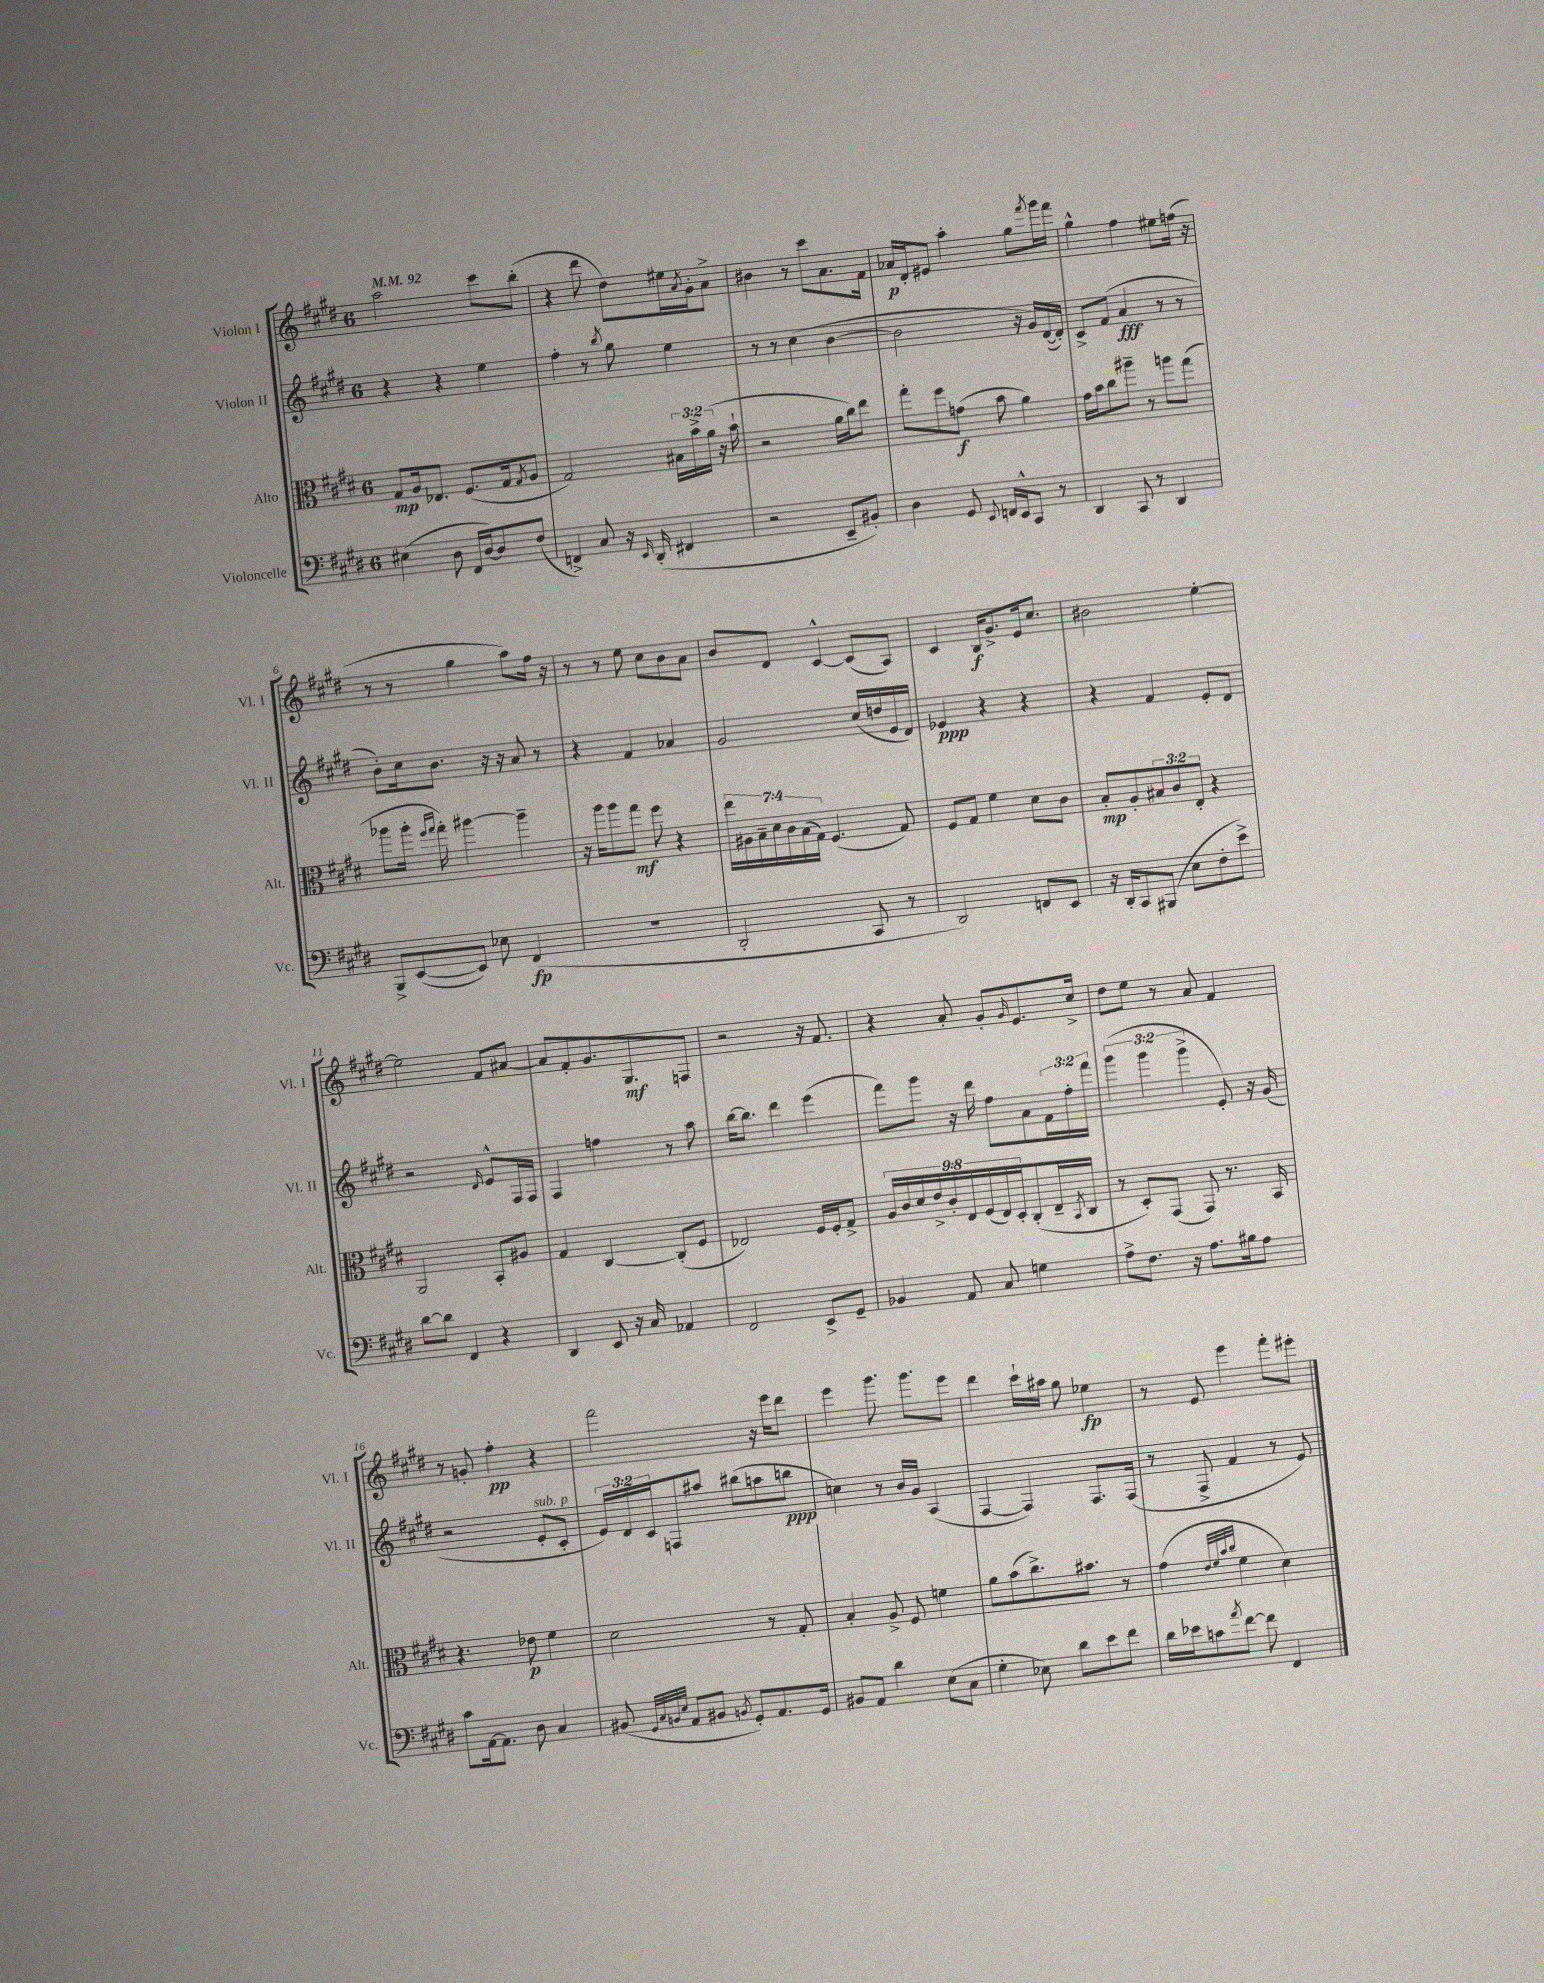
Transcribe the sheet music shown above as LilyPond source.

<<
\new StaffGroup <<
\new Staff = "s0" \with { instrumentName = "Violon I" shortInstrumentName = "Vl. I" } {
    \clef treble \key e \major \once \override Staff.TimeSignature.style = #'single-digit \time 6/8 \tempo 4 = 92
    a''2 cis'''8 b''8-.( |
    r4 dis'''8 dis''8) eis''16 \acciaccatura { a'8 } gis'16-. a'8-> |
    bis'4 r8 cis'''8 a'8. fis'16 |
    aes'16\p dis'16-. eis'8 a''4-. gis''8 \acciaccatura { fis'''8 } gis'''16 fis'''16 |
    gis''4-^ fis''4 eis''8 f''16( r16 |
    r8 r8 gis''4 a''8) fis''16 r16 |
    r8 r8 e''8 cis''8 b'8 a'8 |
    b'8 dis'8 cis'4~-^ cis'8( a8) |
    cis'4 b16\f gis'8.-> e'16 cis''8. |
    bis'2 e''4~-. |
    e''2 fis'8 ais'8~ |
    ais'8 fis'8-. gis'8. gis8.\mf f8 |
    r2 r16 fis'8. |
    r4 a'8-. gis'8-. \grace { gis'16 } e'8. cis''16-> |
    dis''8 e''8 r8 a'8 fis'4 |
    r8 g'8-. fis''4-.\pp r4 |
    fis'''2 r16 e'''16 dis'''8 |
    e'''4 gis'''8. gis'''8. e'''8 |
    dis'''4 cis'''16-! ais''16 gis''8 ees''4\fp |
    r8 e'8 e'''4 fis'''8-. eis'''8-. \bar "|." |
}
\new Staff = "s1" \with { instrumentName = "Violon II" shortInstrumentName = "Vl. II" } {
    \clef treble \key e \major \once \override Staff.TimeSignature.style = #'single-digit \time 6/8 \override Staff.TupletNumber.text = #tuplet-number::calc-fraction-text
    r4 r4 e''4 |
    fis''4-. r8 \acciaccatura { b''8 } gis''8 e''4 |
    r8 r8 cis''4( b'4~ |
    b'2 r16 gis'16) dis'16~( dis'16-.) |
    cis'8-> fis'8( a'4\fff r8 r8 |
    b'8-.) cis''16 b'8. r16 r16 a'8 r8 |
    r4 fis'4 aes'4 |
    gis'2 cis''16( d''16 e'16 dis'16) |
    ees'4\ppp r4 r4 |
    r4 fis'4 e'8-. dis'8 |
    r2 \grace { dis'16 } e'8-^ fis16 fis16 |
    fis4 f''4 r8 a''8 |
    b''16~ b''8. dis'''4 e'''4( |
    fis'''8) gis'''8 r16 dis'''16 fis''8 a'8 \tuplet 3/2 { fis'16 fis''16-. fis'''16 } |
    \tuplet 3/2 { gis'''4( gis'''4 gis'''4-> } e'8-.) r16 gis'16( |
    r2 e'8-.^\markup { \italic "sub. p" } cis'8-. |
    \tuplet 3/2 { e'16) dis'16 cis'16 } f8 ais''8 bis''8( a''8 b''8\ppp |
    c''4) r8 b'16 gis'16 a4( |
    fis4~ fis4) fis8. fis16( |
    r8 fis8-> fis'4 r8 e'8) \bar "|." |
}
\new Staff = "s2" \with { instrumentName = "Alto" shortInstrumentName = "Alt." } {
    \clef alto \key e \major \once \override Staff.TimeSignature.style = #'single-digit \time 6/8 \override Staff.TupletNumber.text = #tuplet-number::calc-fraction-text
    gis8\mp a16 ees8. fis8.( gis16 \acciaccatura { gis8 } a8 |
    gis2) \tuplet 3/2 { bis16 b'16-> a'16( } r16 b'16-! |
    r2 a'16 cis''16) e''8 |
    gis''8-. fis''8 g'8\f( b'8 a'4) |
    gis'16 b'16 cis''8 ais''8-- r8 a''8 gis''8( |
    aes''8 aes''16-. \grace { fis''16 gis''16 } gis''16-.) ais''4~ ais''4-- |
    r16 a''16 a''8 gis''8\mf fis''8 r4 |
    \tuplet 7/4 { e''16 ais16 b16-- dis'16 cis'16 b16( gis16) } fis4.( gis8) |
    fis8 gis8 fis'4 dis'8 cis'8 |
    b8-.\mp a8-. \tuplet 3/2 { bis8 cis'8 e8-. } r4 |
    a,2 b,8-. ais8 |
    gis4 cis4~ cis8-.( fis8 |
    ees2) fis16 fis16-. gis8-> |
    \tuplet 9/8 { a16 cis'16 dis'16 e'16-> cis'16-. e16 fis16( e16) dis16-. } cis8-.( e16-- \acciaccatura { b,8 } cis16 |
    r8 dis8-.) gis,8( gis,8) r8. b,16 |
    r4. ees'8\p fis'4 |
    dis'2 r8 gis8-. |
    b4-. a8-> fis8 f'4 |
    a'8 b'8( cis''8.->) bis'8. r8 |
    gis'4( \grace { e'32 fis'32 b'32 cis''32 } fis'4 dis'4) \bar "|." |
}
\new Staff = "s3" \with { instrumentName = "Violoncelle" shortInstrumentName = "Vc." } {
    \clef bass \key e \major \once \override Staff.TimeSignature.style = #'single-digit \time 6/8
    eis4( dis8 fis,16 dis16~) dis8 fis8( |
    f,4->) cis8 r16 \grace { e,16 } dis,16-.( fis,4 |
    r2 e,8-- bis,8-.) |
    dis4 gis,8 \appoggiatura { e,8 } f,16 e,16-^ cis,8 r8 |
    dis,4 cis,8 r8 dis,4 |
    b,,8-> e,8~( e,8) ees8 fis,4\fp( |
    r2. |
    dis,2-. cis,8 r8 |
    dis,2) f,8 e,8 |
    r16 dis,16-. cis,8 bis,,8( e8 fis8-. e'8->) |
    dis'8~ dis'8 fis,4 r4 |
    dis,4 e,8 r16 cis16 aes,4 |
    fis,2 e,8-> gis,8-- |
    bes,4 a,8 cis8 g4 |
    a8-> fis8. r16 a8. bis16 a8 |
    cis'8 a,16~ a,8. dis8 cis4 |
    bis,8( \grace { gis,32 cis32 b,32 e32 } a,8 bis,8 \acciaccatura { b,8 } gis,8-.) a,8. gis,16 |
    bis,8 a,8 dis'4 e8( cis8 |
    gis4-. ees8) dis'8 e'8 fis'8 |
    dis'16 ees'16 c'8 \acciaccatura { a'8 } fis'8~ fis'8 fis,4 \bar "|." |
}
>>
>>
